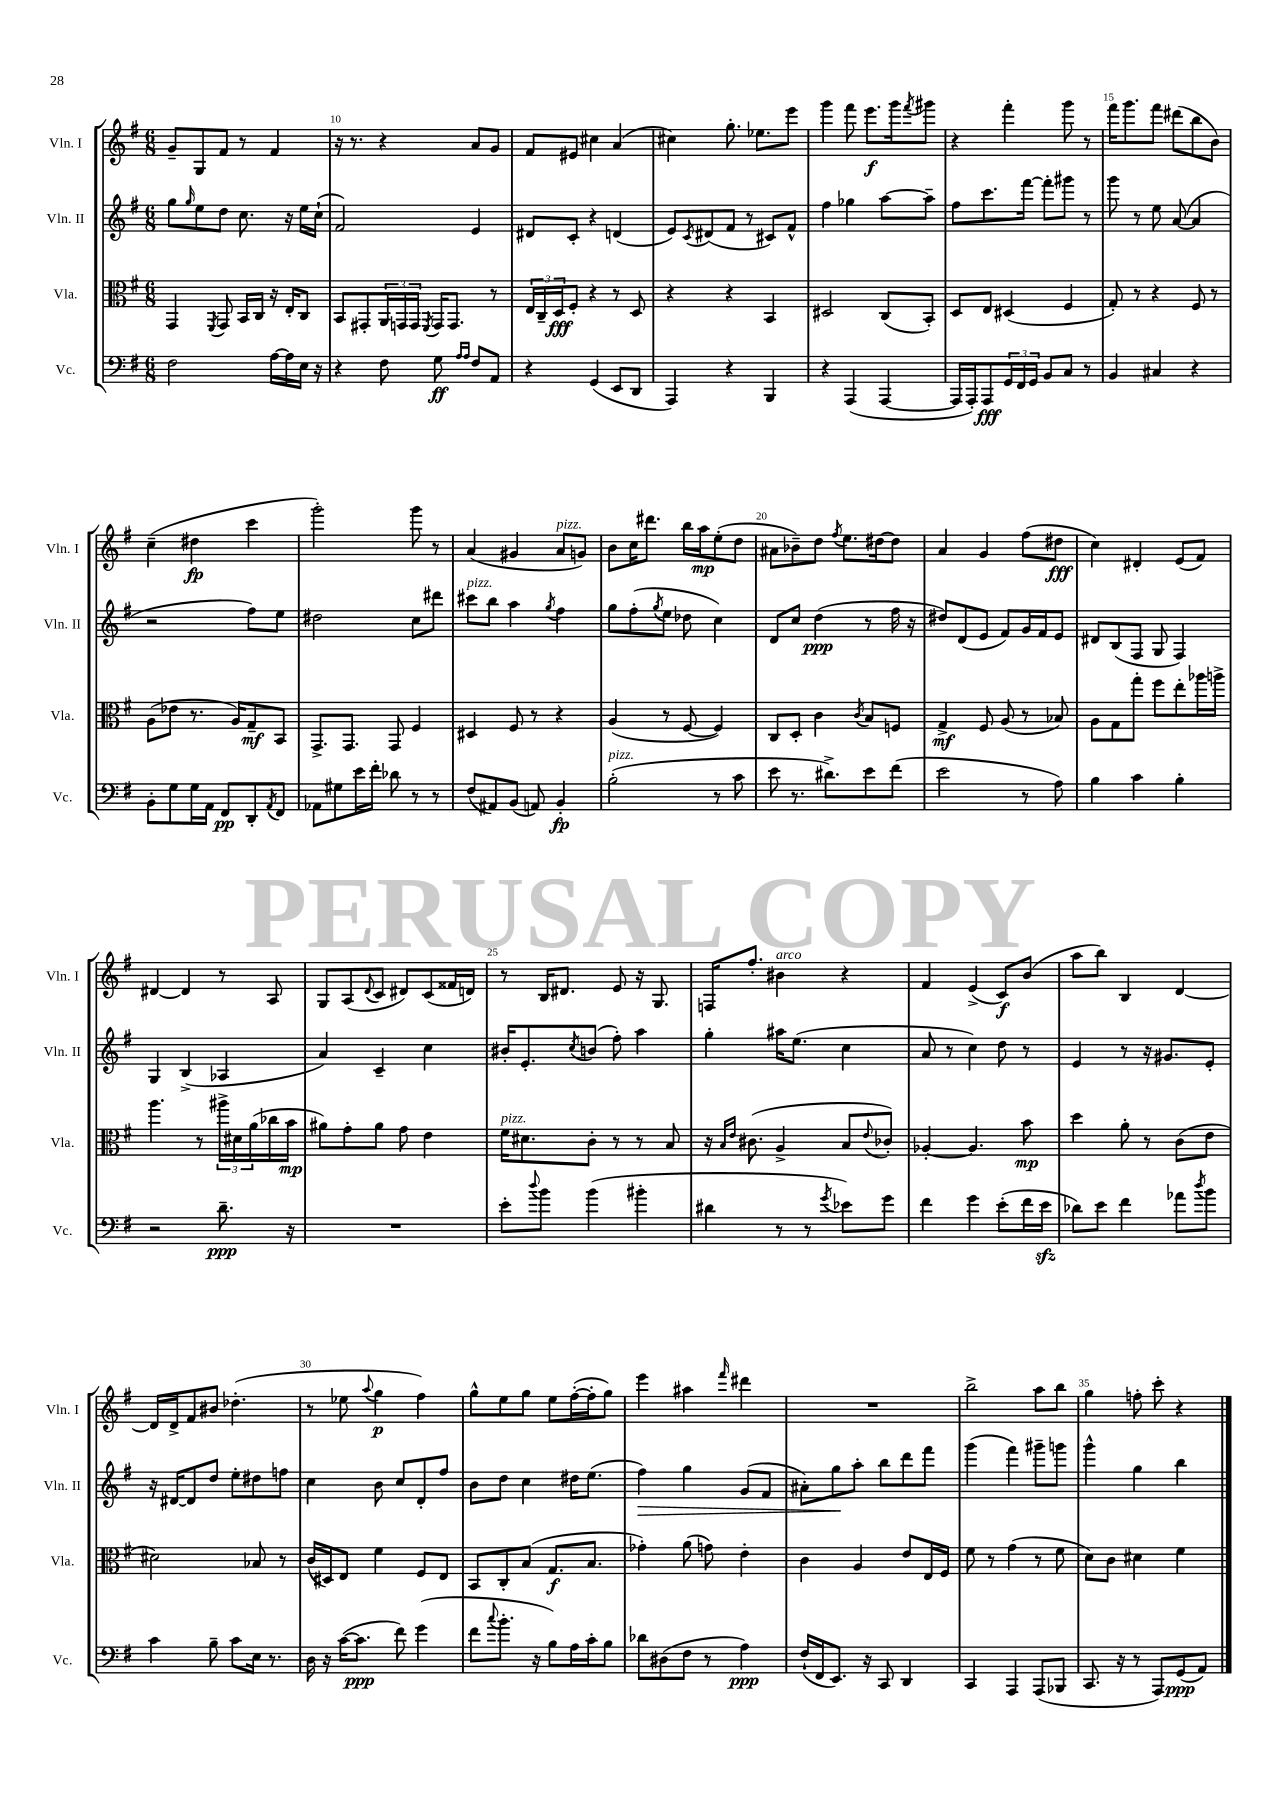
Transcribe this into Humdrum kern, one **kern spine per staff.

**kern	**kern	**kern	**kern
*staff4	*staff3	*staff2	*staff1
*clefF4	*clefC3	*clefG2	*clefG2
*k[f#]	*k[f#]	*k[f#]	*k[f#]
*M6/8	*M6/8	*M6/8	*M6/8
2F#	4GG	8gg	8g~
.	.	16qqgg	.
.	.	8ee	8G
.	8qFF#	.	.
.	8GG	8dd	8f#
.	16BB	8.cc	8r
.	16C	.	.
[16A	16r	.	4f#
16A]	16E'	16r	.
16E	8C	16ee	.
16r	.	(16cc`	.
=	=	=	=
4r	8BB	2f#)	16r
.	.	.	8.r
.	8GG#'	.	.
8F#	24AA	.	4r
.	24GG	.	.
.	24GG	.	.
.	8qFF#	.	.
8G	16GG	.	.
.	8.GG	.	.
16qqA	.	.	.
16qqA	.	.	.
8F#	.	4e	8a
8AA	8r	.	8g
=	=	=	=
4r	24E	8d#	8f#
.	24C~	.	.
.	24D	.	.
.	8F#'	8c'	8e#
(4GG	4r	4r	4cc#
8EE	8r	(4d	(4a
8DD	8D	.	.
=	=	=	=
4AAA)	4r	8e)	4cc#)
.	.	8qc	.
.	.	(8d#	.
4r	4r	8f#	8.gg'
.	.	8r	.
.	.	.	8.ee-
4BBB	4BB	8c#)	.
.	.	8f#^^	8eee
=	=	=	=
4r	2D#	4ff#	4ggg
(4AAA	.	4gg-	8fff#
.	.	.	8.eee
[4AAA	(8C	[8aa	.
.	.	.	16ggg
.	.	.	8qfff#
.	8BB')	8aa~]	8ggg#
=	=	=	=
16AAA]	8D	8ff#	4r
16AAA')	.	.	.
8AAA	8E	8.ccc	.
24GG	(4D#	.	4fff#'
24FF#	.	.	.
.	.	[16fff#	.
24GG	.	.	.
8BB	.	8fff#']	.
8C	4F#	8ggg#	8ggg
8r	.	8r	8r
=	=	=	=
4BB	8G')	8ggg	16fff#
.	.	.	8.ggg
.	8r	8r	.
4C#	4r	8ee	8fff#
.	.	([8a	(8ddd#
4r	8F#	4a]	8bb
.	8r	.	8b)
=	=	=	=
8BB'	(8A	2r	(4cc~
8G	8e-	.	.
16G	8.r	.	4dd#
16AA	.	.	.
8FF#	.	.	.
.	16A)	.	.
8DD'	8G~	8ff#)	4ccc
8qAA	.	.	.
8FF#	8BB	8ee	.
=	=	=	=
8AA-	8.GG^	2dd#	2ggg')
8G#	.	.	.
.	8.GG	.	.
16e	.	.	.
16f#'	.	.	.
8d-	8GG	.	.
8r	4F#	8cc	8ggg
8r	.	8ddd#	8r
=	=	=	=
(8F#	4D#	8ccc#	(4a
8AA#)	.	8bb	.
(8BB	8F#	4aa	4g#
8AA)	8r	.	.
.	.	8qgg	.
4BB'	4r	4ff#	8a
.	.	.	8g)
=	=	=	=
(2B'	(4A	8gg	8b
.	.	(8ff#'	16cc
.	.	.	8.ddd#
.	.	8qgg	.
.	8r	8ee	.
.	[8F#	8dd-	16bb
.	.	.	16aa
8r	4F#])	4cc)	(8ee'
8c	.	.	8dd
=	=	=	=
8e	8C	8d	8a#
8.r	8D'	8cc	8b-~)
.	4c	(4dd	8dd
8.d#^)	.	.	.
.	.	.	8qff#
.	.	.	8.ee
.	8qc	.	.
8e	8B	8r	.
.	.	.	[16dd#
(8f#	8F	16ff#	8dd#]
.	.	16r	.
=	=	=	=
2e	4G^	8dd#)	4a
.	.	(8d	.
.	8F#	8e	4g
.	(8A	8f#)	.
8r	8r	16g	(8ff#
.	.	16f#	.
8A)	8B-)	8e	8dd#
=	=	=	=
4B	8A	8d#	4cc)
.	8G	(8B	.
4c	8gg'	8F#	4d#'
.	8ff#	8G	.
4B'	8ee'	4F#)	(8e
.	16aa-	.	8f#)
.	16aa^	.	.
=	=	=	=
2r	4.aa	4G	[4d#
.	.	(4B^	4d#]
.	8r	.	.
8.d~	24aa#^	4A-	8r
.	24d#	.	.
.	(24a	.	.
.	16cc-	.	8A
16r	16b	.	.
=	=	=	=
2.r	8a#)	4a)	8G
.	8g'	.	(8A
.	.	.	8qqd
.	8a#	4c~	8c
.	8g	.	8d#)
.	4e	4cc	(8c
.	.	.	16f##
.	.	.	16d)
=	=	=	=
8e'	16f#	16b#'	8r
.	8.d#	8.e'	.
8qqdd	.	.	.
8b	.	.	16B
.	.	.	8.d#
.	.	8qcc	.
(4b	8c'	(8b	.
.	8r	8ff#')	8e
4b#'	8r	4aa	16r
.	.	.	8.G
.	8B	.	.
=	=	=	=
4d#	16r	4gg'	16F
.	16qqB	.	.
.	16qqe	.	.
.	(8.c#	.	8.ff#'
8r	4A^	16aa#	4b#
.	.	(8.ee	.
8r	.	.	.
8qg	.	.	.
8e-)	8B	4cc	4r
.	8qqe	.	.
8g	8c-')	.	.
=	=	=	=
4f#	[4A-'	8a	4f#
.	.	8r	.
4g	4.A-]	4cc)	(4e^
(8e'	.	8dd	8c)
16f#	8b	8r	(8b
16e	.	.	.
=	=	=	=
8d-)	4dd	4e	8aa
8e	.	.	8bb)
4f#	8a'	8r	4B
.	8r	16r	.
.	.	8.g#	.
8a-	(8c	.	[4d
8qdd	.	.	.
8b	8e	8e'	.
=	=	=	=
4c	2d#)	16r	16d]
.	.	[16d#	16d^
.	.	8d#]	8f#
8B~	.	8dd	8b#
8c	.	8ee'	(4.dd-'
16E	8B-	8dd#	.
8.r	.	.	.
.	8r	8ff	.
=	=	=	=
16D	(16c	4cc	8r
16r	16D#)	.	.
([16c	8E	.	8ee-
8.c]	.	.	.
.	.	.	8qqaa
.	4f#	8b	4gg
8f#)	.	8cc	.
(4g	8F#	8d'	4ff#)
.	8E	8ff#	.
=	=	=	=
8f#	8BB	8b	8gg^^
8qqcc	.	.	.
8.b'	8C'	8dd	8ee
.	(8B	4cc	8gg
16r	.	.	.
8B)	8.G	.	8ee
16A	.	16dd#	([16ff#'
16c'	8.B	(8.ee	16ff#']
8B	.	.	8gg)
=	=	=	=
8d-	4g-')	4ff#)	4eee
(8D#	.	.	.
8F#	(8a	4gg	4aa#
8r	8g)	.	.
.	.	.	16qqfff#
4A)	4e'	(8g	4ddd#
.	.	8f#	.
=	=	=	=
(16F#`	4c	8a#')	2.r
16FF#	.	.	.
8.EE)	.	8gg	.
.	4A	8aa'	.
16r	.	.	.
8CC	.	8bb	.
4DD	8e	8ddd	.
.	16E	8fff#	.
.	16F#	.	.
=	=	=	=
4CC	8f#	(4ggg	2bb^
.	8r	.	.
4AAA	(4g	4fff#)	.
(8AAA	8r	8ggg#~	8aa
8BBB-	8f#	8ggg	8bb
=	=	=	=
8.CC	8d)	4ggg^^	4gg
.	8c	.	.
16r	.	.	.
8r	4d#	4gg	8ff'
8AAA)	.	.	8ccc'
(8GG	4f#	4bb	4r
8AA)	.	.	.
==	==	==	==
*-	*-	*-	*-
